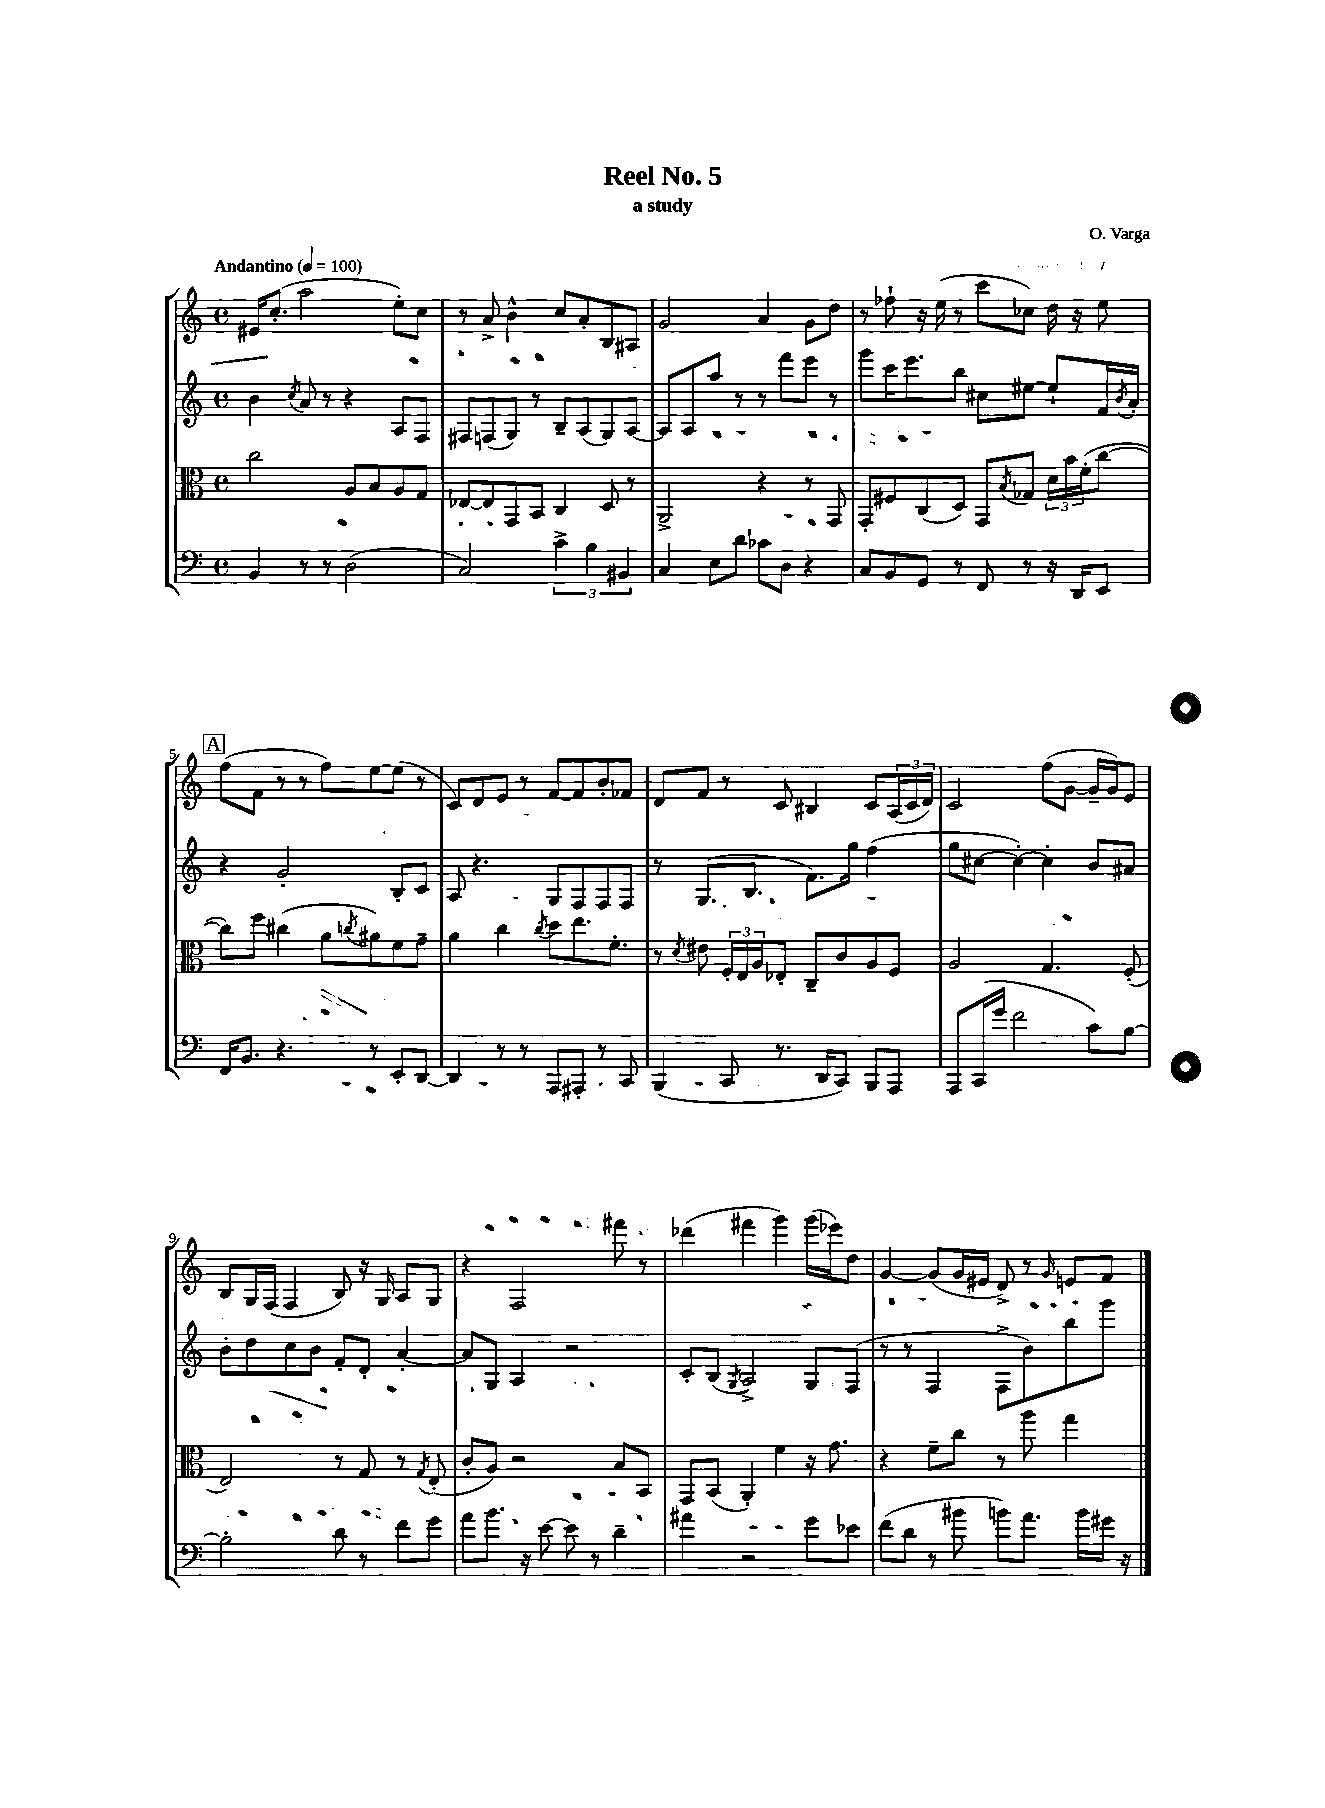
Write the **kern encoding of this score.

**kern	**kern	**kern	**kern
*part4	*part3	*part2	*part1
*staff4	*staff3	*staff2	*staff1
*clefF4	*clefC3	*clefG2	*clefG2
*k[]	*k[]	*k[]	*k[]
*M4/4	*M4/4	*M4/4	*M4/4
*met(c)	*met(c)	*met(c)	*met(c)
*MM100	*MM100	*MM100	*MM100
=1	=1	=1	=1
!	!	!	!LO:TX:a:B:t=Andantino
4BB/	2cc\	4b\	16e#X/KL
.	.	.	(8.cc'/J
.	.	8qcc/	.
8r	.	8a/	2aa\
8r	.	8r	.
(2D\	8A/L	4r	.
.	8B/	.	.
.	8A/	8A/L	8ee'\L)
.	8G/J	8F/J	8cc\J
=2	=2	=2	=2
2C/)	[8E-X/L	8F#X/L	8r
.	8E-/]	(8Fn/	8a^/
.	8GG/	8G/J)	4b^^\
.	8BB/J	8r	.
6c^\	4C/	8B~/L	8cc/L
.	.	(8A/	8a'/
6B\	.	.	.
.	8D/	8G/)	8B/
6BB#X/	.	.	.
.	8r	[8A/J	8A#X/J
=3	=3	=3	=3
4C/	2AA^/	8A/L]	2g/
.	.	8A/	.
8E\L	.	8aa/J	.
8d\J	.	8r	.
8c-X\L	4r	8r	4a/
8D\J	.	8fff\L	.
4r	8r	8eee\J	8g\L
.	8GG/	8r	8dd\J
=4	=4	=4	=4
8C/L	8GG'/L	8ggg\L	8r
8BB/	8F#X/	16ccc\K	8ff-X`\
.	.	8.eee\	.
8GG/J	(8C/	.	16r
.	.	.	(16ee\
8r	8D/J)	8bb\J	8r
8FF/	8GG/L	8cc#X\L	8ccc\L
.	8qB/	.	.
8r	8G-X/J	[8ee#X\J	8cc-X\J)
16r	24d\LL	8ee#`/L]	16dd\
.	24b\	.	.
16DD/KL	.	.	16r
.	(24f'\J	.	.
8EE/J	[8cc\J	16f/L	8ee\
.	.	8qb/	.
.	.	16a'/JJ	.
!!LO:LB:g=z
!!LO:REH:place=s1:t=A
=5	=5	=5	=5
16FF/KL	8cc\L])	4r	(8ff\L
8.BB/J	.	.	.
.	8ff\J	.	8f\J
4.r	(4cc#X\	2g'/	8r
.	.	.	8r
.	8a\L	.	8ff\L)
.	8qccn/	.	.
8r	8a#X\)	.	[8ee\
8EE'/L	8f\	8B'/L	(8ee\J]
[8DD/J	8g~\J	8c/J	8r
=6	=6	=6	=6
4DD/]	4a\	8A/	8c/L)
.	.	4.r	8d/
8r	4cc\	.	8e/J
8r	.	.	8r
.	8qcc/	.	.
8AAA/L	8dd\L	8G/L	[8f/L
8AAA#X'/J	8.ee\	8F/	8f/]
8r	.	8F/	8b'/
.	8.f'\J	.	.
8CC/	.	8F/J	8f-X/J
=7	=7	=7	=7
(4BBB/	8r	8r	8d/L
.	8qd/	.	.
.	8e#X\	(8.G/L	8f/J
8CC/	24F'/LL	.	8r
.	24E/	.	.
.	.	8.B/J	.
.	24A/J	.	.
8.r	8E-X'/J	.	8c/
.	8C~/L	8.f\L)	4B#X/
16DD/KL	.	.	.
8CC/J)	8c/	.	.
.	.	16gg\Jk	.
8BBB/L	8A/	(4ff\	8c/L
8AAA/J	8F/J	.	(24A/L
.	.	.	24c/
.	.	.	24d/JJ)
=8	=8	=8	=8
8AAA/L	2A/	8gg\L	2c/
(16CC/L	.	[8cc#X\J	.
16g/JJ	.	.	.
2f\	.	4cc#'\_)	.
.	4.G/	4cc#'\]	(8ff\L
.	.	.	[8g\J
8c\L)	.	8b/L	16g~/LL]
.	.	.	16g/J)
[8B\J	(8F'/	8a#X/J	8e/J
!!LO:LB:g=z
=9	=9	=9	=9
2B'\]	2E/)	8b'\L	8B/L
.	.	8dd\	16G/L
.	.	.	(16F/JJ
.	.	8cc\	4F/
.	.	8b\J	.
8d\	8r	8f'/L	8B/)
8r	8G/	8d'/J	16r
.	.	.	16G/
8f\L	8r	[4a'/	8A/L
.	8qG/	.	.
8g\J	(8E'/	.	8G/J
=10	=10	=10	=10
8a\L	8c'/L	8a/L]	4r
8.b\J	8A/J)	8G/J	.
.	2r	4A/	2F/
16r	.	.	.
[8e\	.	.	.
8e\]	.	2r	.
8r	.	.	.
4d~\	8B/L	.	8fff#X\
.	8BB/J	.	8r
=11	=11	=11	=11
4a#X\	8GG/L	8c'/L	(4ddd-X\
.	(8BB/J	(8B/J	.
.	.	8qG/	.
2r	4AA'/)	2A^/)	4fff#X\
.	4f\	.	4ggg\)
8g\L	16r	8G/L	(16ggg\LL
.	8.g\	.	16eee-X\J)
8e-X\J	.	(8F/J	8dd\J
=12	=12	=12	=12
(8f\L	4r	8r	[4g/
8d\J	.	8r	.
8r	8f~\L	4F/	(8g/L]
8b#X\	8cc\J	.	16g/L
.	.	.	16e#X/JJ
8bn\L)	8r	8F^\L	8d^/)
8.a\J	8aa\	8b\)	8r
.	.	.	16qqg/
.	4gg\	8bb\	8en/L
16b\LL	.	.	.
16g#X\JJ	.	8ggg\J	8f/J
16r	.	.	.
==	==	==	==
*-	*-	*-	*-
